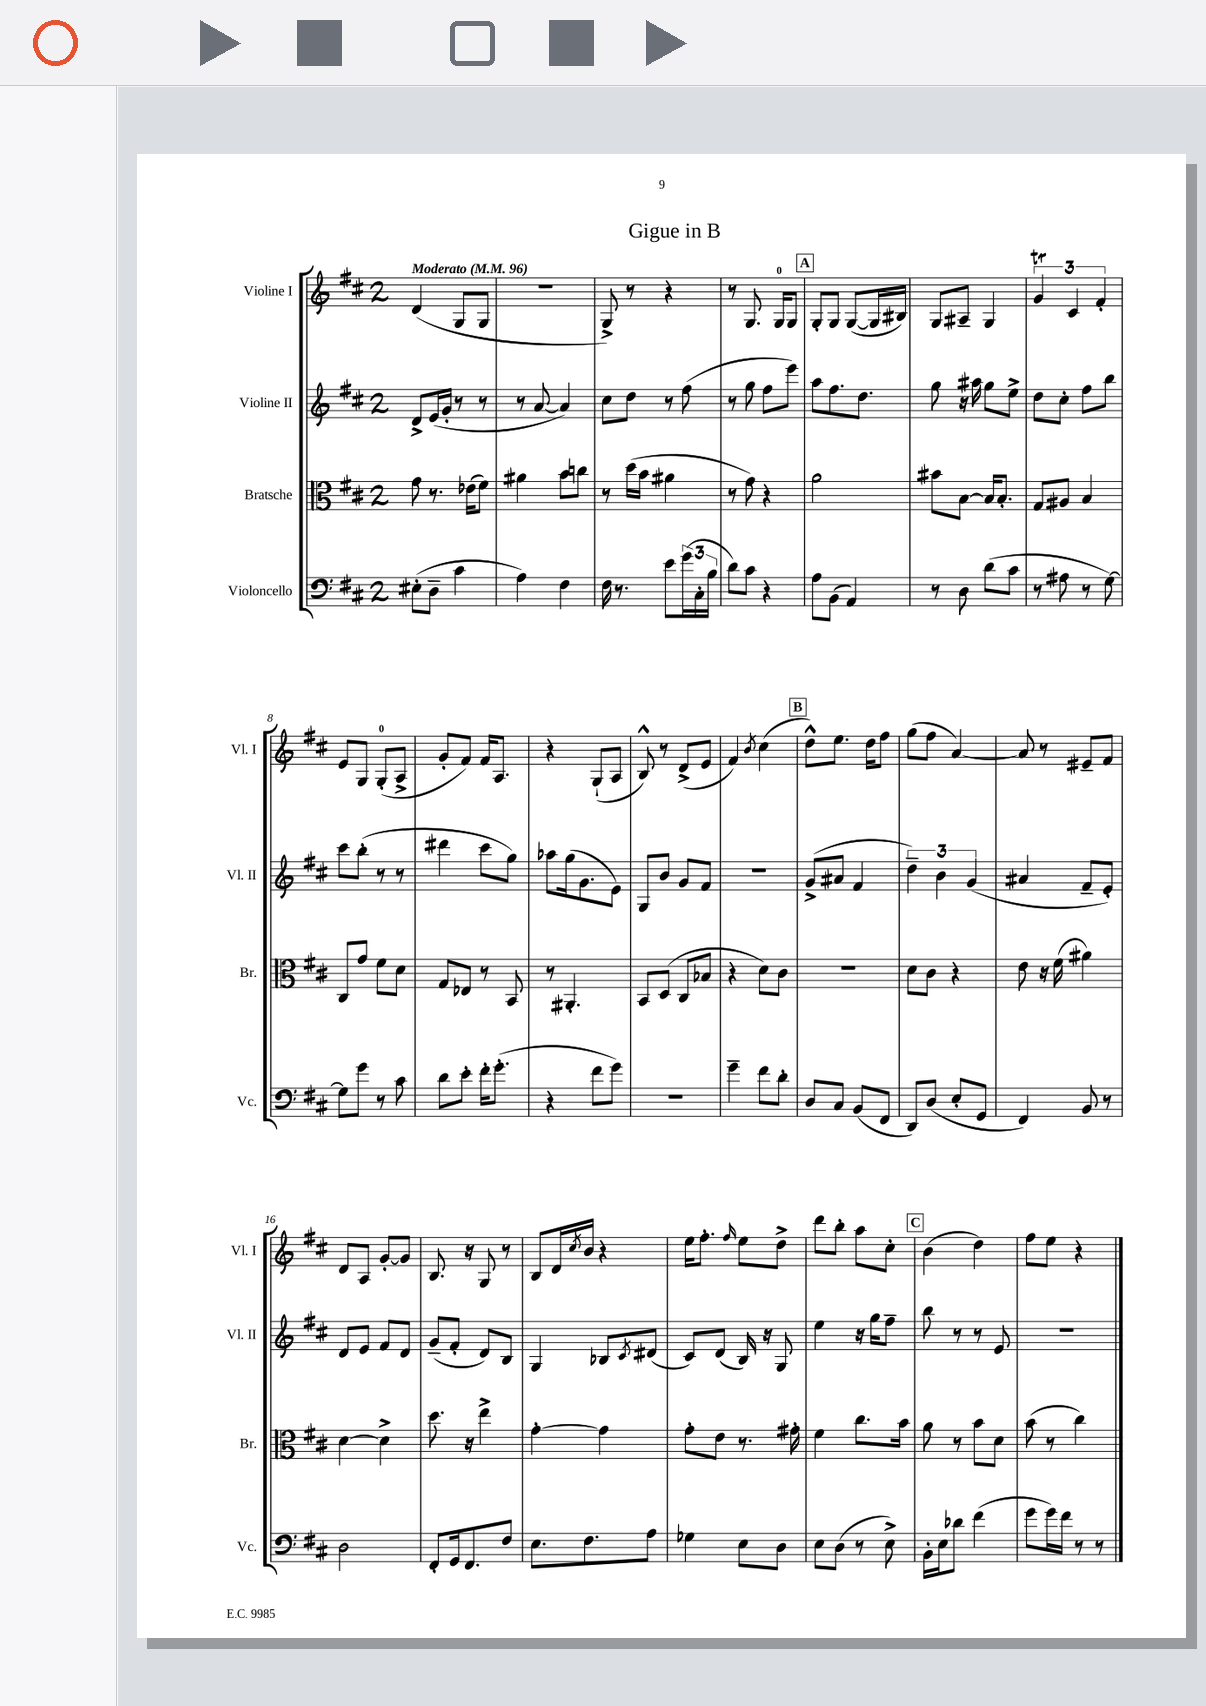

**kern	**kern	**kern	**kern
*staff4	*staff3	*staff2	*staff1
*clefF4	*clefC3	*clefG2	*clefG2
*k[f#c#]	*k[f#c#]	*k[f#c#]	*k[f#c#]
*M2/4	*M2/4	*M2/4	*M2/4
*MM96	*MM96	*MM96	*MM96
(8E#'\L	8g\	8d^/L	(4d/
8D~\J	8.r	(16e/L	.
.	.	16g'/JJ	.
4c#\	.	8r	8G/L
.	(16e-\LK	.	.
.	8f#\J)	8r	8G/J
=	=	=	=
4A\)	4a#\	8r	2r
.	.	[8a/	.
4F#\	8b\L	4a/])	.
.	8cc\J	.	.
=	=	=	=
16F#\	8r	8cc#\L	8G^/)
8.r	.	.	.
.	(16dd\LL	8dd\J	8r
.	16b\JJ	.	.
8e\L	4a#\	8r	4r
(24g\L	.	(8ff#\	.
24C#'\	.	.	.
24B\JJ	.	.	.
=	=	=	=
8d\L)	8r	8r	8r
8c#\J	8g\)	8gg\	8.G/
4r	4r	8ff#\L	.
.	.	.	16G/LK
.	.	8eee\J)	8G/J
=	=	=	=
8A\L	2a\	8aa\L	8G'/L
(8BB\J	.	8.ff#\	8G/J
4AA/)	.	.	([8G/L
.	.	8.dd\J	.
.	.	.	16G/]L
.	.	.	16B#/JJ)
=	=	=	=
8r	8b#\L	8gg\	8G/L
8D\	[8B\J	16r	8A#~/J
.	.	16aa#\	.
(8d\L	16B/]LK	8gg\L	4G/
.	8.B'/J	.	.
8c#\J	.	8ee^\J	.
=	=	=	=
8r	8G/L	8dd\L	6g/
8A#\	8A#/J	8cc#'\J	.
.	.	.	6c#/
8r	4B/	8ff#\L	.
.	.	.	6f#'/
[8G\)	.	8bb\J	.
=	=	=	=
8G\]L	8C#/L	8ccc#\L	8e/L
8g\J	8g/J	(8bb'\J	8G/J
8r	8f#\L	8r	(8G'/L
8c#\	8d\J	8r	8A^/J
=	=	=	=
8d\L	8G/L	4ddd#\	8g'/L
8e'\J	8E-/J	.	8f#/J)
16f#'\LK	8r	8ccc#\L	16f#/LK
(8.g'\J	.	.	8.A/J
.	8BB/	8gg\J)	.
=	=	=	=
4r	8r	8aa-\L	4r
.	4.AA#'/	(16gg\k	.
.	.	8.g\	.
8f#\L	.	.	(8G`/L
8g\J)	.	8e\J)	8A/J
=	=	=	=
2r	8BB/L	8G/L	8B^^/)
.	(8D/J	8b/J	8r
.	8C#/L	8g/L	(8d^/L
.	8B-/J	8f#/J	8e/J
=	=	=	=
4g~\	4r	2r	4f#/)
.	.	.	8qb/
8f#\L	8d\L)	.	(4cc#\
8d'\J	8c#\J	.	.
=	=	=	=
8D/L	2r	(8g^/L	8dd^^\L)
8C#/J	.	8a#/J	8.ee\J
(8BB/L	.	4f#/	.
.	.	.	16dd\LK
8FF#/J	.	.	8ff#\J
=	=	=	=
8DD/L)	8d\L	6dd~\)	(8gg\L
(8D/J	8c#\J	.	8ff#\J
.	.	6b\	.
8E'/L	4r	.	[4a/)
.	.	(6g/	.
8GG/J	.	.	.
=	=	=	=
4FF#/)	8e\	4a#/	8a/]
.	16r	.	8r
.	(16f#\	.	.
8BB/	4a#\)	8f#~/L	8e#~/L
8r	.	8e'/J)	8f#/J
=	=	=	=
2D\	[4d\	8d/L	8d/L
.	.	8e/J	8A/J
.	4d^\]	8f#/L	[8g'/L
.	.	8d/J	8g/]J
=	=	=	=
8FF#'/L	8.dd\	(8g~/L	8.B/
16GG/k	.	8f#'/J	.
8.FF#/	16r	.	16r
.	4ee^\	8d/L)	8G/
8F#/J	.	8B/J	8r
=	=	=	=
8.E\L	[4g'\	4G/	8B/L
.	.	.	16d/L
.	.	.	8qcc#/
8.F#\	.	.	16b/JJ
.	4g\]	8B-/L	4r
.	.	8qc#/	.
8A\J	.	(8d#/J	.
=	=	=	=
4G-\	8g'\L	8c#/L)	16ee\LK
.	.	.	8.ff#'\J
.	8e\J	(8d/J	.
.	.	.	16qqff#/
8E\L	8.r	16B/)	8ee\L
.	.	16r	.
8D\J	.	8G/	8dd^\J
.	16g#'\	.	.
=	=	=	=
8E\L	4f#\	4ee\	8ddd\L
(8D\J	.	.	8bb'\J
8r	8.cc#\L	16r	8aa\L
.	.	16gg\LK	.
8E^\)	.	8ff#~\J	8cc#'\J
.	16b\Jk	.	.
=	=	=	=
16BB'\LL	8a\	8bb\	(4b\
16E\J	.	.	.
8d-\J	8r	8r	.
(4f#\	8b\L	8r	4dd\)
.	8d\J	8e/	.
=	=	=	=
8g\L	(8b\	2r	8ff#\L
16g\L)	8r	.	8ee\J
16f#\JJ	.	.	.
8r	4cc#\)	.	4r
8r	.	.	.
==	==	==	==
*-	*-	*-	*-
